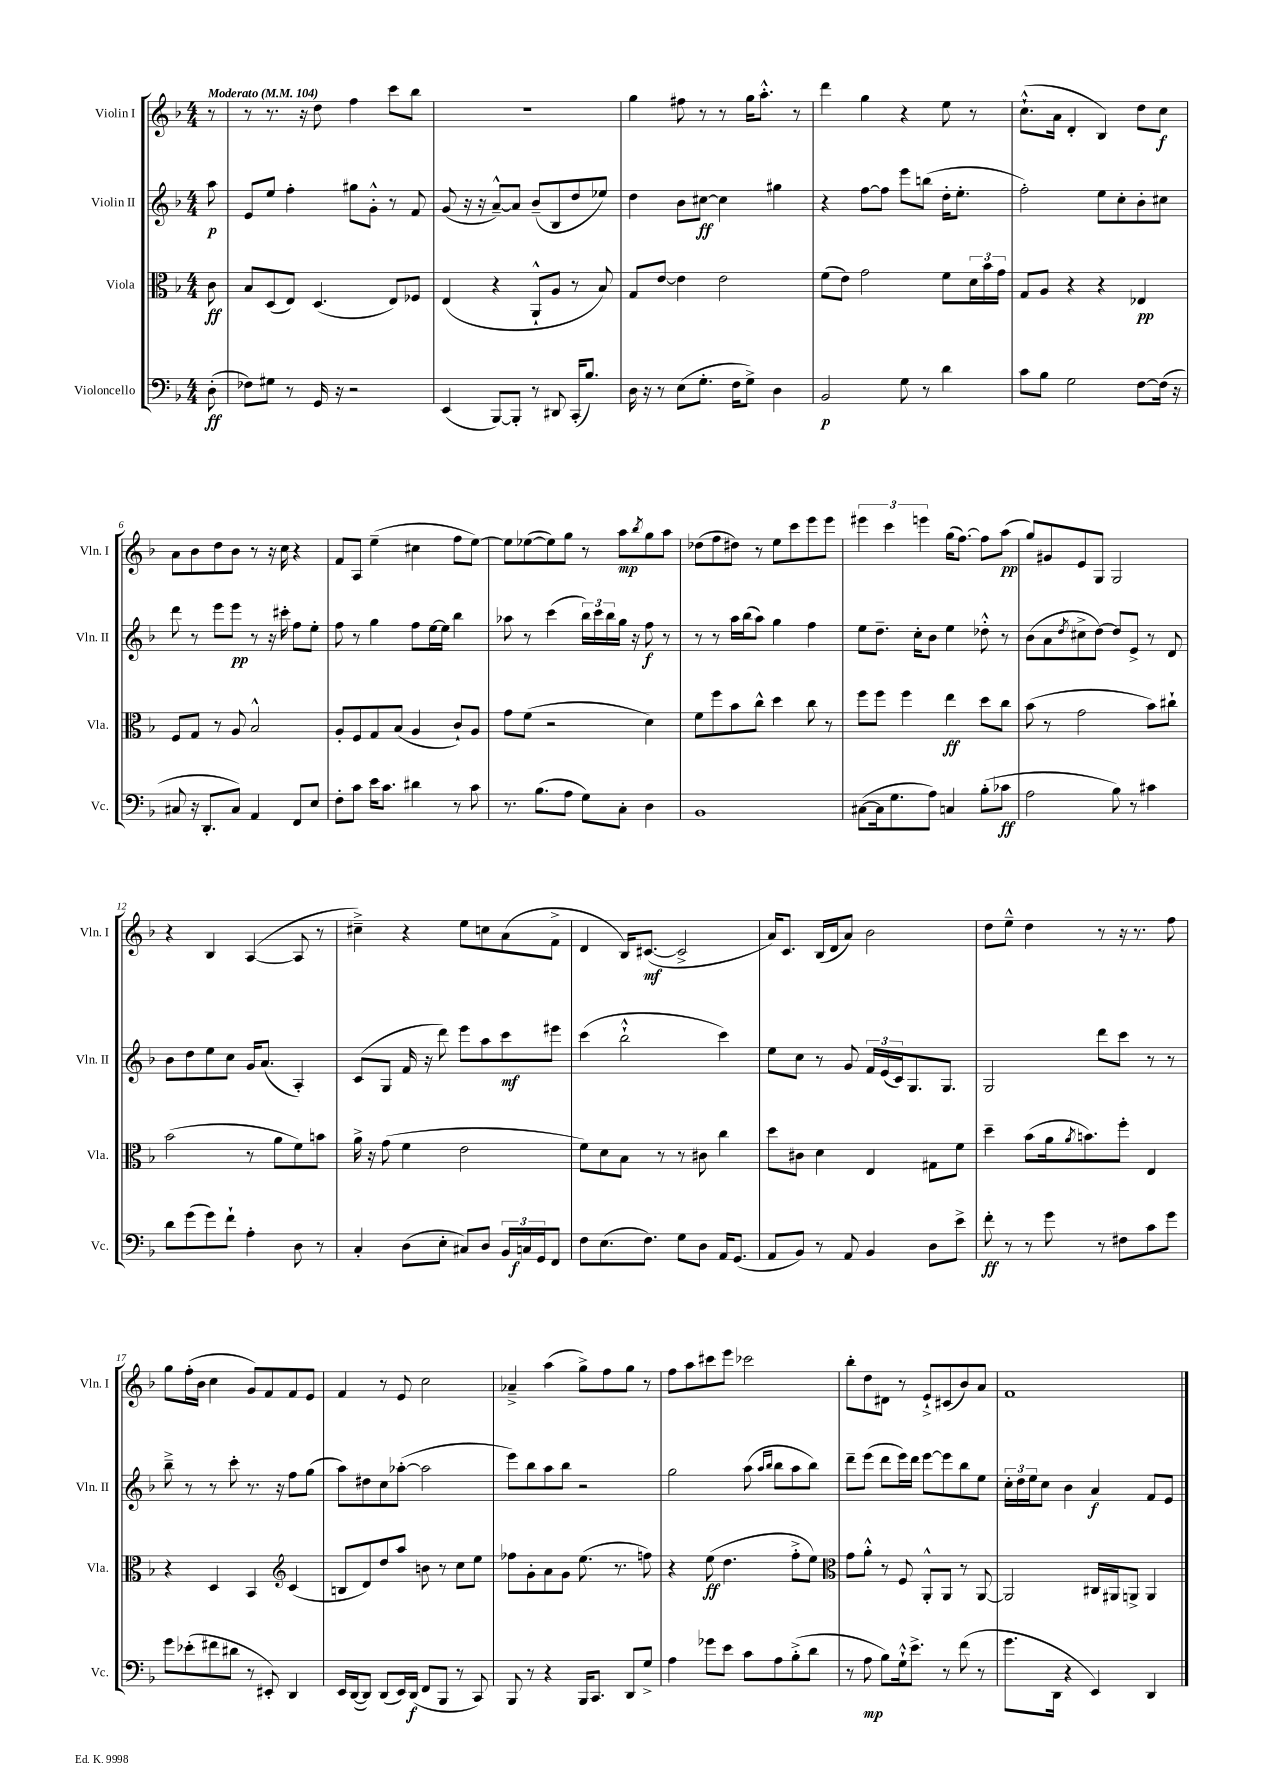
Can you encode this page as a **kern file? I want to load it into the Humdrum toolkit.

**kern	**kern	**kern	**kern
*staff4	*staff3	*staff2	*staff1
*clefF4	*clefC3	*clefG2	*clefG2
*k[b-]	*k[b-]	*k[b-]	*k[b-]
*M4/4	*M4/4	*M4/4	*M4/4
*MM104	*MM104	*MM104	*MM104
(8D'\	8c\	8aa\	8r
=	=	=	=
8F-\L)	8B-/L	8e/L	8r
8G#\J	(8D/	8ee/J	8.r
8r	8E/J)	4ff'\	.
.	.	.	16r
16GG/	(4.D/	.	8dd\
16r	.	.	.
2r	.	8gg#\L	4ff\
.	.	8g'^^\J	.
.	8E/L)	8r	8ccc\L
.	8F-/J	8f/	8bb-\J
=	=	=	=
(4EE/	(4E/	(8g/	1r
.	.	16r	.
.	.	16r	.
[8BBB-/L)	4r	[8a~^^/L)	.
8BBB-'/]J	.	8a/]J	.
8r	8AA`^^/L	(8b-~/L	.
8DD#/	8A/J	8B-/	.
(16CC'/LK	8r	8dd/	.
8.B-/J)	.	.	.
.	8B-/)	8ee-/J)	.
=	=	=	=
16D\	8G/L	4dd\	4gg\
16r	.	.	.
8r	[8e/J	.	.
(8E\L	4e\]	8b-\L	8ff#\
8.G'\J	.	[8cc#\J	8r
.	2e\	4cc#\]	8r
16F\LK	.	.	.
8G^\J)	.	.	16gg\LK
.	.	.	8.aa'^^\J
4D\	.	4gg#\	.
.	.	.	8r
=	=	=	=
2BB-/	(8f\L	4r	4ddd\
.	8e\J)	.	.
.	2g\	[8ff\L	4gg\
.	.	8ff\]J	.
8G\	.	8eee\L	4r
8r	.	(8bb\J	.
4d\	8f\L	16dd'\LK	8ee\
.	.	8.ee'\J	.
.	24d\L	.	8r
.	24b-\	.	.
.	24g\JJ	.	.
=	=	=	=
8c\L	8G/L	2ff'\)	(8.cc`^^\L
8B-\J	8A/J	.	.
.	.	.	16a\Jk
2G\	4r	.	4d'/
.	4r	8ee\L	4B-/)
.	.	8cc'\	.
[8F\L	4E-/	8b-'\	8dd\L
(16F\]Jk	.	8cc#\J	8cc\J
16r	.	.	.
=	=	=	=
8C#/	8F/L	8ddd\	8a\L
16r	8G/J	8r	8b-\
8.DD'/L	.	.	.
.	8r	8eee\L	8dd\
8C#/J)	8A/	8eee\J	8b-\J
4AA/	2B-^^/	8r	8r
.	.	16r	16r
.	.	16ccc#'\	16cc\
8FF/L	.	8ff\L	4r
8E/J	.	8ee'\J	.
=	=	=	=
8F'\L	8A'/L	8ff\	8f/L
8c\J	8F/	8r	8A/J
16e\LK	8G/	4gg\	(4ee~\
8.c\J	.	.	.
.	(8B-/J	.	.
4d#\	4A/	8ff\L	4cc#\
.	.	[16ee\L	.
.	.	16ee\]JJ	.
8r	8c`/L)	4bb-\	8ff\L
8c\	8A/J	.	[8ee\J)
=	=	=	=
8.r	8g\L	8aa-\	8ee\]L
.	(8f\J	8r	([8ee-\
(8.B-\L	.	.	.
.	2r	(4ccc\	8ee-\])
8A\J	.	.	8gg\J
8G\L)	.	24bb-\LL)	8r
.	.	24ccc\	.
.	.	24bb-\	.
8C'\J	.	16gg\JJ	8aa\L
.	.	16r	.
.	.	.	8qbb-/
4D\	4d\)	8ff\	8gg\
.	.	8r	8aa\J
=	=	=	=
1BB-	8f\L	8r	(8dd-\L
.	8ff\	8r	8ff\
.	8b-\	16aa\LL	8dd#\J)
.	.	(16bb-\J	.
.	8cc^^\J	8aa\J)	8r
.	4dd\	4gg\	8ee\L
.	.	.	8ccc\
.	8cc\	4ff\	8eee\
.	8r	.	8eee\J
=	=	=	=
([8C#\L	8ff\L	8ee\L	6eee#\
16C#\]k	8ff\J	8.dd~\J	.
.	.	.	6ccc\
8.G\	.	.	.
.	4ff\	.	.
.	.	16cc'\LK	.
.	.	.	6eee\
8A\J)	.	8b-\J	.
4C/	4ee\	4ee\	(16gg\LK
.	.	.	[8.ff\J)
(8B-'\L	8dd\L	8dd-'^^\	8ff\]L
8c-\J	8cc\J	8r	(8aa\J
=	=	=	=
2A\	(8b-\	(8b-\L	8gg/L)
.	8r	8a\	8g#/
.	.	8qdd/	.
.	2g\	8cc#^\	8e/
.	.	[8dd\J)	8G/J
8B-\)	.	8dd/]L	2G/
8r	.	8e^/J	.
4c#\	8b-\L)	8r	.
.	8cc#`\J	8d/	.
=	=	=	=
8d\L	(2b-\	8b-\L	4r
(8g\	.	8dd\	.
8g\)	.	8ee\	4B-/
8f`\J	.	8cc\J	.
4A'\	8r	16g/LK	([4A/
.	.	(8.a/J	.
.	8a\L	.	.
8D\	8f\)	4A'/)	8A/]
8r	8b\J	.	8r
=	=	=	=
4C'/	16a^\	(8c/L	4cc#~^\)
.	16r	.	.
.	(8g\	8G/J	.
(8D\L	4f\	16f/	4r
.	.	16r	.
8E'\J	.	8ddd\)	.
8C#/L)	2e\	8eee\L	8ee\L
8D/J	.	8aa\	8cc\
24BB-/LL	.	8ccc\	(8a\
24C/	.	.	.
24GG/J	.	.	.
8FF/J	.	8eee#\J	8f^\J
=	=	=	=
8F\L	8f\L)	(4ccc\	4d/
(8.E\	8d\	.	.
.	8B-\J	2bb-`^^\	16B-/LK)
8.F\J)	.	.	([8.c#/J
.	8r	.	.
8G\L	8r	.	2c#^/]
8D\J	8c#\	.	.
16AA/LK	4cc\	4ccc\)	.
(8.GG/J	.	.	.
=	=	=	=
8AA/L	8dd\L	8ee\L	16a/LK)
.	.	.	8.c/J
8BB-/J)	8c#\J	8cc\J	.
8r	4d\	8r	(16B-/LL
.	.	.	16d/J
8AA/	.	8g/	8a/J)
4BB-/	4E/	24f/LL	2b-\
.	.	(24e/	.
.	.	24c/J)	.
.	.	8.G/	.
8D\L	8G#\L	.	.
.	.	8.G/J	.
8e^\J	8f\J	.	.
=	=	=	=
8f'\	4dd~\	2G/	8dd\L
8r	.	.	8ee~^^\J
8r	(8b-\L	.	4dd\
8g\	16a\k	.	.
.	8qa/	.	.
.	8.b\)	.	.
8r	.	8ddd\L	8r
8F#\L	8ff'\J	8ccc\J	16r
.	.	.	8.r
8c\	4E/	8r	.
8g\J	.	8r	8ff\
=	=	=	=
8g\L	4r	8bb-~^\	8gg\L
(8e-'\	.	8r	(16ff'\L
.	.	.	16b-\JJ
8f#\	4D/	8r	4cc\
8d#\J	.	8ccc'\	.
8r	4BB-/	8.r	8g/L)
8EE#'/)	.	.	8f/
.	.	16r	.
*	*clefG2	*	*
4DD/	(4c/	8ff\L	8f/
.	.	(8gg\J	8e/J
=	=	=	=
16EE/LL	8B/L	8aa\L)	4f/
([16DD/J	.	.	.
8DD/]J)	8d/)	8dd#\	.
(8DD/L	8dd/	8cc\	8r
16EE/L)	8aa/J	([8aa-'\J	8e/
(16DD/JJ	.	.	.
8FF/L	8b\	2aa-\]	2cc\
8BBB-/J	8r	.	.
8r	8cc\L	.	.
8CC/)	8ee\J	.	.
=	=	=	=
8BBB-/	8ff-\L	8eee\L)	4a-~^/
8r	8g'\	8bb-\	.
4r	8a\	8aa\	(4aa\
.	8g\J	8bb-\J	.
16BBB-/LK	(8.ee\	2r	8gg^\L)
8.CC/J	.	.	.
.	.	.	8ff\
.	8.r	.	.
8DD/L	.	.	8gg\J
8G^/J	8ff\)	.	8r
=	=	=	=
4A\	4r	2gg\	8ff\L
.	.	.	8aa\
8g-\L	(8ee\	.	8ccc#\
8e\J	4.dd\	.	8eee\J
8c\L	.	(8aa\	2ccc-\
.	.	16qqaa/LL	.
.	.	16qqbb-/JJ	.
8A\	.	8bb-\L	.
(8B-'^\	8ff'^\L	8aa\	.
8d\J	8ee\J)	8bb-\J)	.
=	=	=	=
*	*clefC3	*	*
8r	8g\L	8ddd~\L	8bb-'\L
8A\	8a'^^\J	(8eee\J	8dd\
8B-\L)	8r	8ddd\L	8d#\J
16G`^^\k	8F/	16eee\L)	8r
8.e^\J	.	16ddd\JJ	.
.	8AA'^^/L	[8eee\L	8e`^/L
8r	8AA/J	8eee\]	(8c#/
(8f\	8r	8bb-\	8b-/)
8r	[8AA/	8ee\J	8a/J
=	=	=	=
8.g\L	2AA/]	24cc'\LL	1f
.	.	24dd\	.
.	.	24ee\J	.
.	.	8cc\J	.
16DD\Jk	.	.	.
4r	.	4b-\	.
4EE/)	16C#/LL	4a/	.
.	16AA#/J	.	.
.	8AA^/J	.	.
4DD/	4AA/	8f/L	.
.	.	8e/J	.
==	==	==	==
*-	*-	*-	*-
